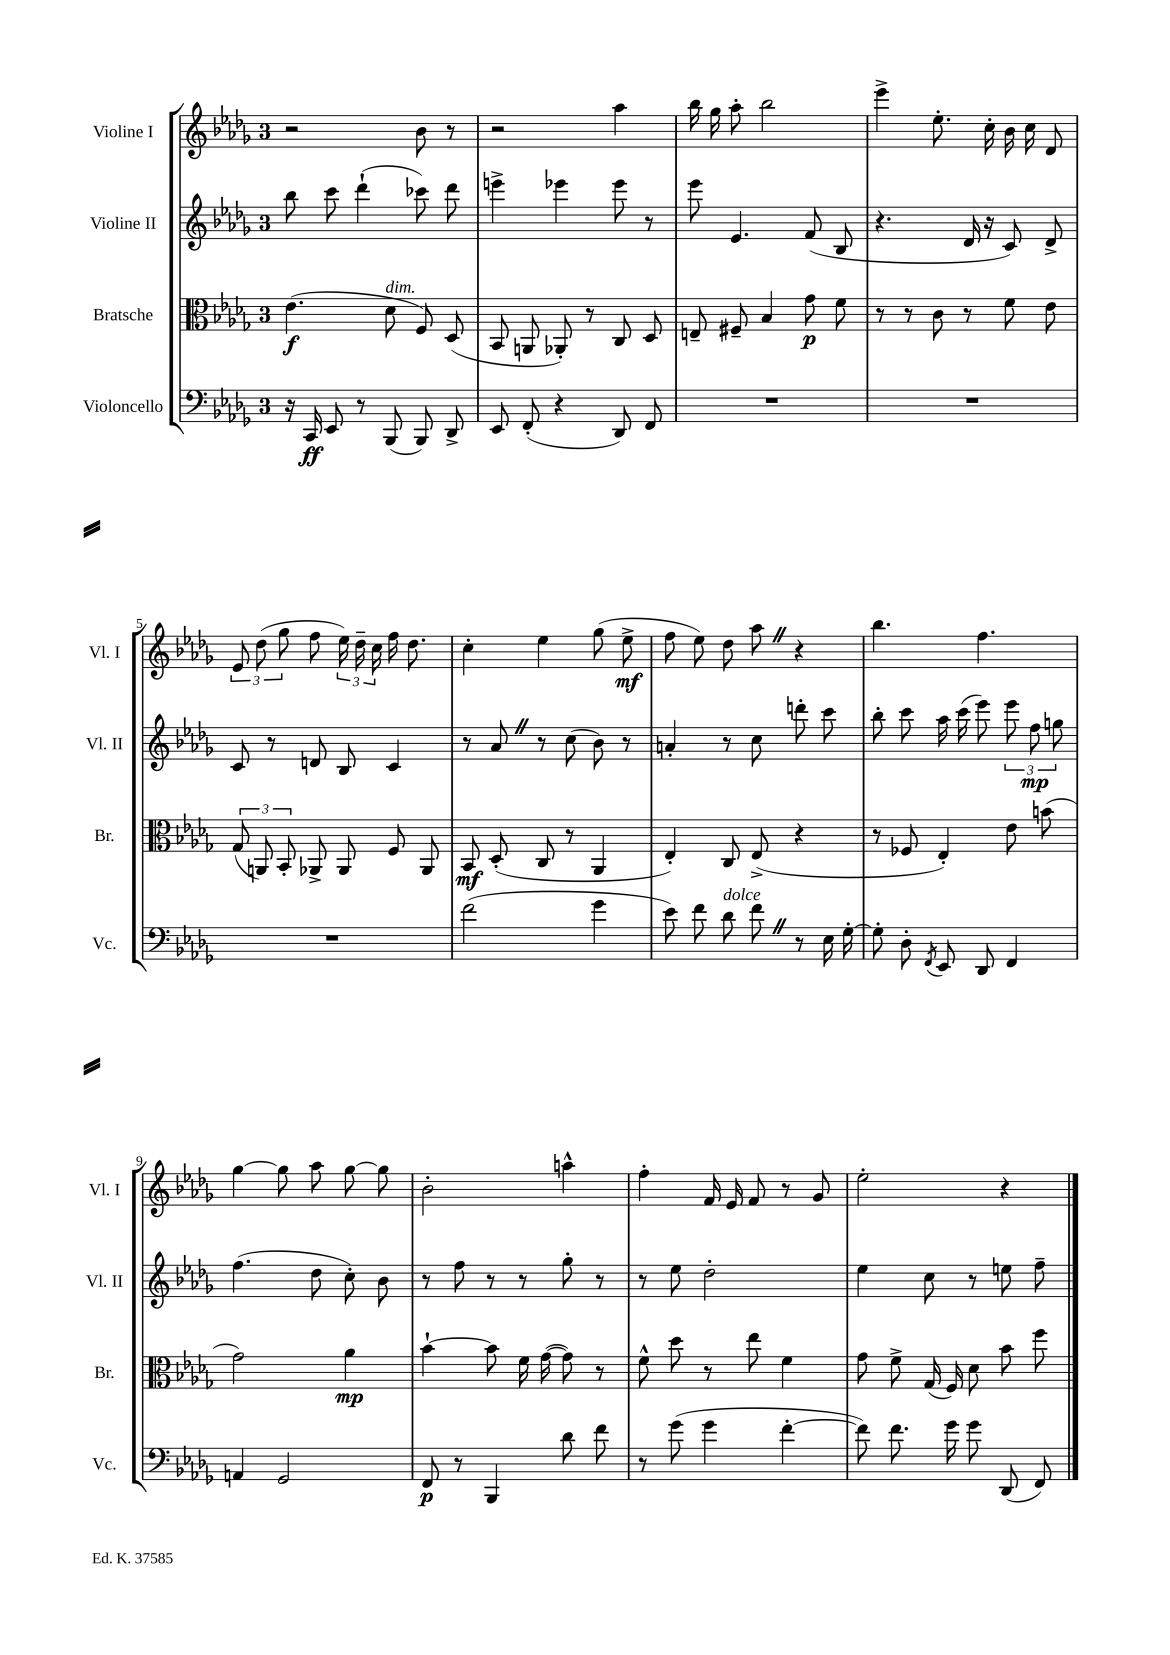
<<
\new StaffGroup <<
\new Staff = "s0" \with { instrumentName = "Violine I" shortInstrumentName = "Vl. I" } {
    \clef treble \key des \major \once \override Staff.TimeSignature.style = #'single-digit \time 3/4
    \autoBeamOff r2 bes'8 r8 |
    r2 aes''4 |
    bes''16 ges''16 aes''8-. bes''2 |
    ees'''4-> ees''8.-. c''16-. bes'16 c''16 des'8 |
    \tuplet 3/2 { ees'8 des''8( ges''8 } f''8 \tuplet 3/2 { ees''16) des''16-- c''16 } f''16 des''8. |
    c''4-. ees''4 ges''8( ees''8->\mf |
    f''8 ees''8) des''8 aes''8 \once \override BreathingSign.text = \markup { \musicglyph "scripts.caesura.straight" } \breathe r4 |
    bes''4. f''4. |
    ges''4~ ges''8 aes''8 ges''8~ ges''8 |
    bes'2-. a''4-^ |
    f''4-. f'16 ees'16 f'8 r8 ges'8 |
    ees''2-. r4 \bar "|." |
}
\new Staff = "s1" \with { instrumentName = "Violine II" shortInstrumentName = "Vl. II" } {
    \clef treble \key des \major \once \override Staff.TimeSignature.style = #'single-digit \time 3/4
    \autoBeamOff bes''8 c'''8 des'''4-!( ces'''8) des'''8 |
    e'''4-> ees'''4 ees'''8 r8 |
    ees'''8 ees'4. f'8( bes8 |
    r4. des'16 r16 c'8) des'8-> |
    c'8 r8 d'8 bes8 c'4 |
    r8 aes'8 \once \override BreathingSign.text = \markup { \musicglyph "scripts.caesura.straight" } \breathe r8 c''8( bes'8) r8 |
    a'4-. r8 c''8 d'''8-. c'''8 |
    bes''8-. c'''8 aes''16 c'''16( ees'''8) \tuplet 3/2 { ees'''8 f''8\mp g''8 } |
    f''4.( des''8 c''8-.) bes'8 |
    r8 f''8 r8 r8 ges''8-. r8 |
    r8 ees''8 des''2-. |
    ees''4 c''8 r8 e''8 f''8-- \bar "|." |
}
\new Staff = "s2" \with { instrumentName = "Bratsche" shortInstrumentName = "Br." } {
    \clef alto \key des \major \once \override Staff.TimeSignature.style = #'single-digit \time 3/4
    \autoBeamOff ees'4.\f( des'8^\markup { \italic "dim." } f8) des8( |
    bes,8 a,8 aes,8-.) r8 c8 des8 |
    e8-- fis8-- bes4 ges'8\p f'8 |
    r8 r8 c'8 r8 f'8 ees'8 |
    \tuplet 3/2 { ges8( a,8) bes,8-. } aes,8-> aes,8 f8 aes,8 |
    bes,8\mf des8-.( c8 r8 aes,4 |
    ees4-.) c8 ees8->( r4 |
    r8 fes8 ees4-.) ees'8 b'8( |
    ges'2) aes'4\mp |
    bes'4~-! bes'8 f'16 ges'16~( ges'8) r8 |
    f'8-^ des''8 r8 ees''8 f'4 |
    ges'8 f'8-> ges16( f16) des'8 bes'8 f''8 \bar "|." |
}
\new Staff = "s3" \with { instrumentName = "Violoncello" shortInstrumentName = "Vc." } {
    \clef bass \key des \major \once \override Staff.TimeSignature.style = #'single-digit \time 3/4
    \autoBeamOff r16 c,16\ff ees,8 r8 bes,,8( bes,,8) des,8-> |
    ees,8 f,8-.( r4 des,8) f,8 |
    R2. |
    R2. |
    R2. |
    f'2( ges'4 |
    ees'8) f'8 des'8^\markup { \italic "dolce" } f'8 \once \override BreathingSign.text = \markup { \musicglyph "scripts.caesura.straight" } \breathe r8 ees16 ges16~-. |
    ges8-. des8-. \acciaccatura { f,8 } ees,8 des,8 f,4 |
    a,4 ges,2 |
    f,8\p r8 bes,,4 des'8 f'8 |
    r8 ges'8( ges'4 f'4~-. |
    f'8) f'8. ges'16 ges'8 des,8( f,8) \bar "|." |
}
>>
>>
